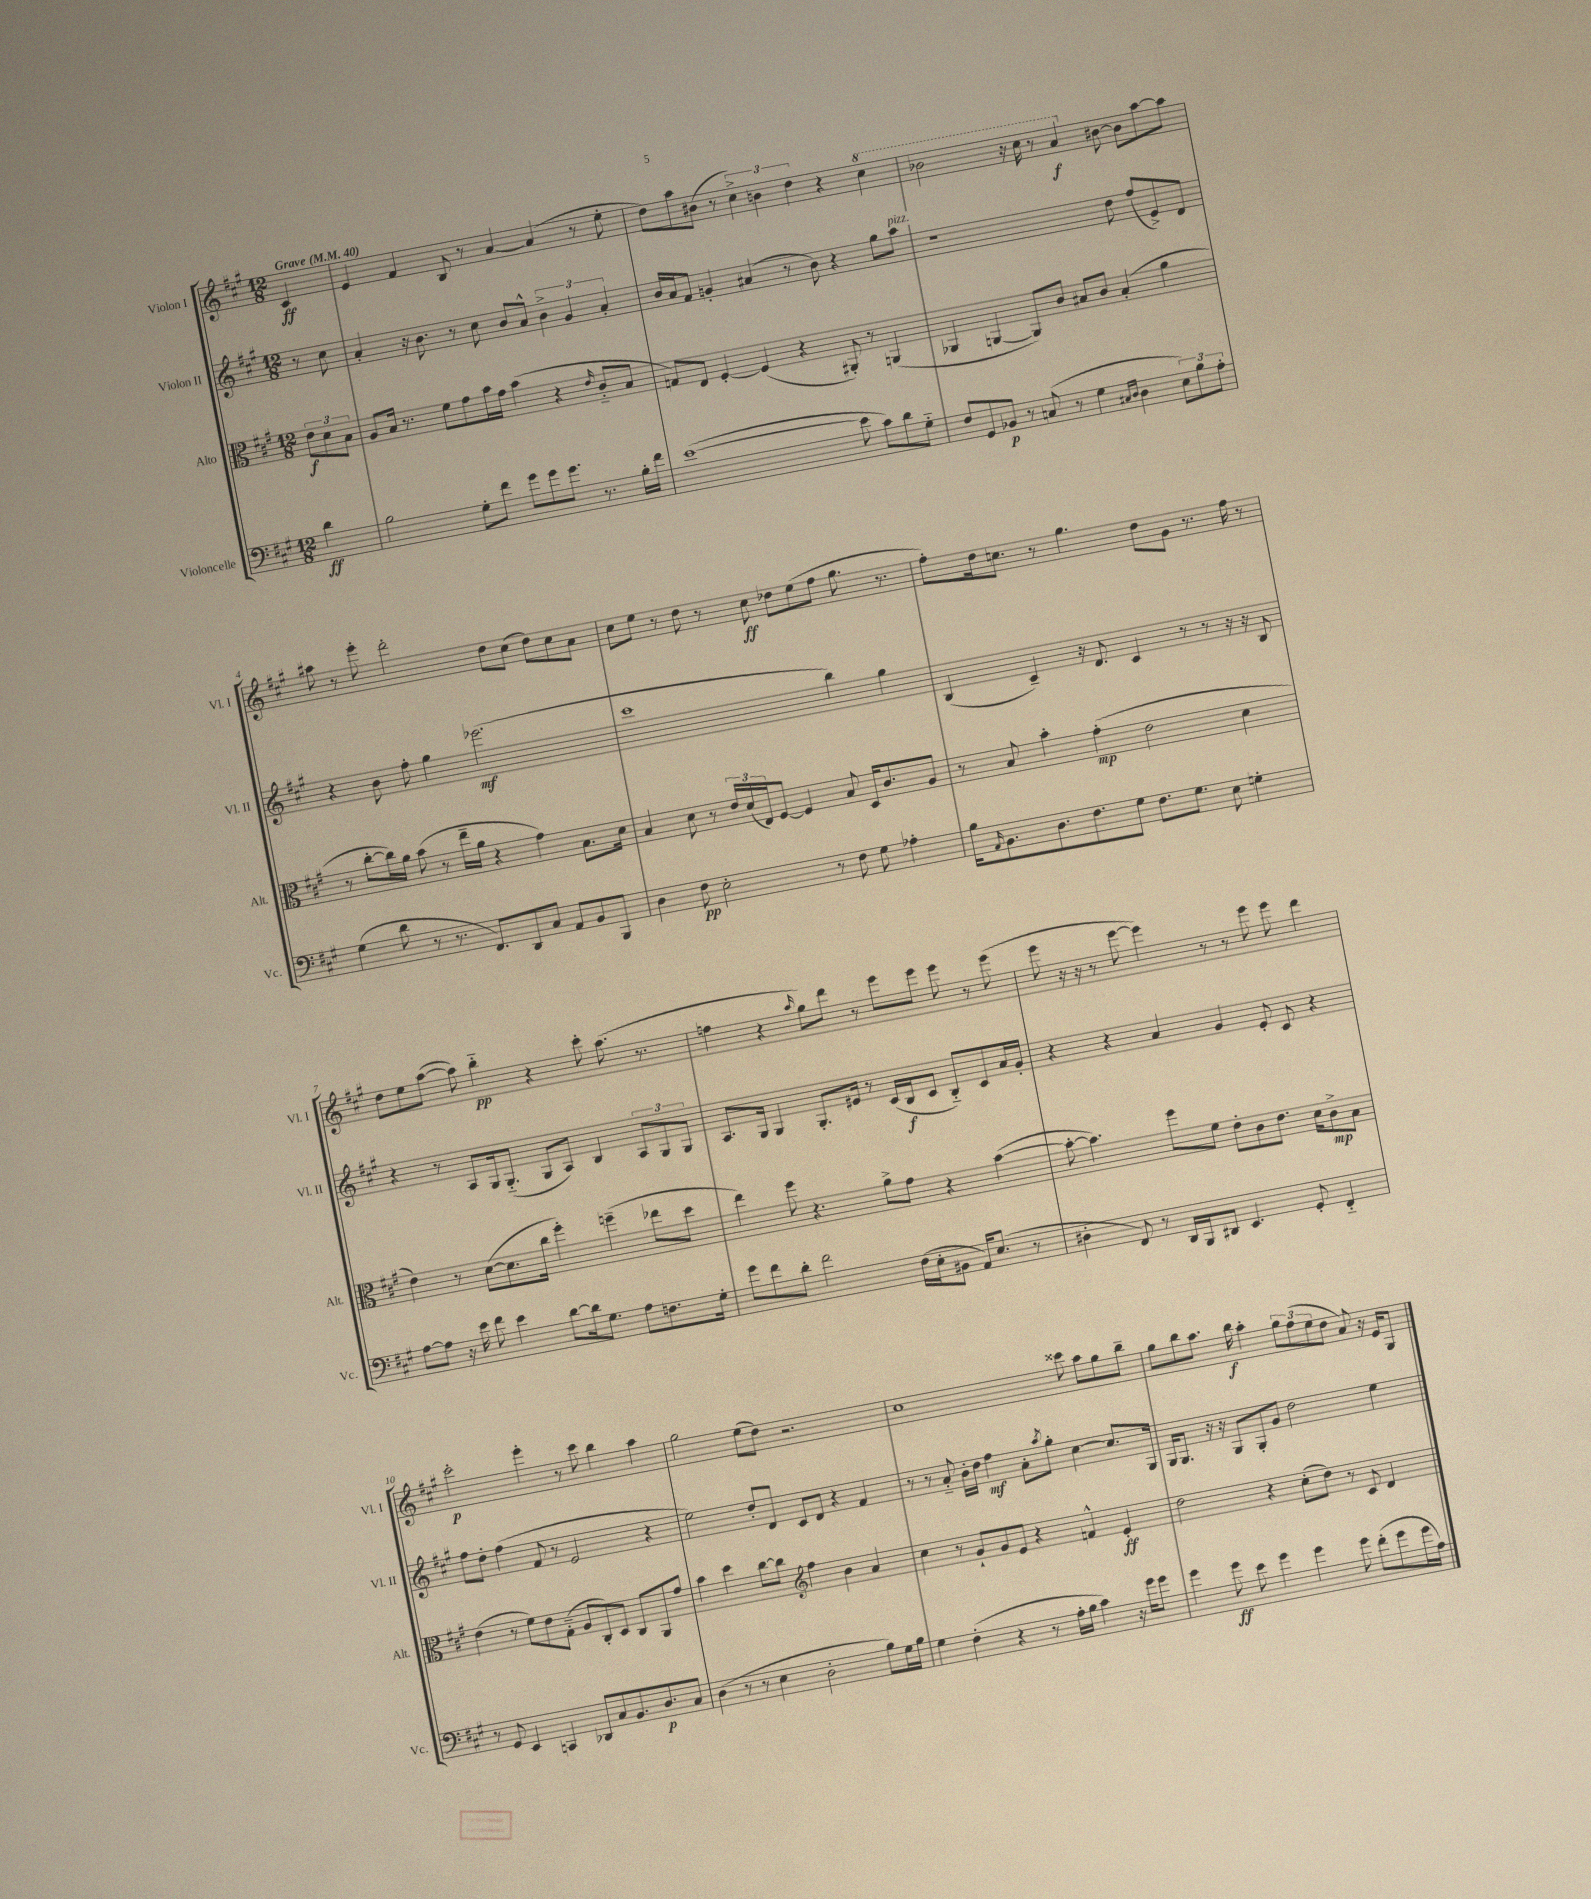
<<
\new StaffGroup <<
\new Staff = "s0" \with { instrumentName = "Violon I" shortInstrumentName = "Vl. I" } {
    \clef treble \key a \major \numericTimeSignature \time 12/8 \partial 4 \tempo "Grave" 4 = 40
    cis'4\ff |
    e'4 fis'4 b8 r8 a'4~ a'4( r8 e''8-. |
    d''8) a''8 bis'8( r8 \tuplet 3/2 { cis''4->) b'4 d''4 } r4 \ottava #1 cis'''4 |
    bes''2 r16 cis'''16 r8 a''4\f \ottava #0 bis'8~ bis'8 a''8~ a''8 |
    ais''8 r8 e'''8-. d'''2-. d''8 cis''8( d''8) cis''8 a'8 |
    cis''8 e''8 r8 d''8 r8 cis''8\ff des''8 e''8( fis''8 gis''8. r8. |
    fis''8-.) d''16 c''8. r8 gis''4. d''8 gis'8 r8. fis''16 r8 |
    d''8 e''8 a''8~( a''8) b''4-_\pp r4 cis'''8-. a''8.( r8. |
    f''4 r4 \grace { a''16 } gis''8) d'''8 r8 e'''8 e'''8 e'''8 r8 e'''8( |
    e'''8 r16 r16 r8 e'''8~ e'''4) r8 r8 e'''8 e'''8 d'''4 |
    cis'''2-.\p e'''4-. r8 cis'''8 b''4 a''4 |
    gis''2 e''8( d''8) r2. |
    cis''1 cisis'''8 a''8 gis''8 b''8-- |
    gis''8 b''8 a''8. b''16\f a''4-. \tuplet 3/2 { gis''8 fis''8( e''8 } d''8 a'8) r16 e'16 gis8 \bar "|." |
}
\new Staff = "s1" \with { instrumentName = "Violon II" shortInstrumentName = "Vl. II" } {
    \clef treble \key a \major \numericTimeSignature \time 12/8 \partial 4
    r8 cis''8 |
    a'4-. r16 b'8. r8 cis''8 b'8 a'8-^ \tuplet 3/2 { b'4-> gis'4 a'4-. } |
    b'16 a'16 fis'8 g'4-. ais'4( r8 b'8) r4 gis''8 a''8^\markup { \italic "pizz." } |
    r1 d''8 fis''8( e'8->) d'8 |
    r4 b'8 fis''8-. gis''4 ees'''2.\mf( |
    cis'''1 b''4) gis''4 |
    b4( cis'4--) r16 d'8. cis'4 r8 r8 r16 r16 b8 |
    r4 r8 a8 gis16 gis8.-_( gis8 a8) b4 \tuplet 3/2 { a8 gis8 gis8 } |
    a8. gis16 gis4 gis8.-. eis'16 r8 cis'16( b16\f cis'8 b8-_) cis'8 a'16 gis'16-. |
    r4 r4 a'4 gis'4 e'8-. cis'8 r4 |
    fis''8 d''8-. fis''4( fis'8 r8 e'2 r4 |
    e''2) d''8-. d'8 cis'8 d'8 r4 fis'4 |
    r8 r8 a'8-_ b'16-. d''16 fis''4\mf a'8-. \acciaccatura { a''8 } gis''8-. cis''4~ cis''8. gis16 |
    gis16 gis8. r16 r16 gis8 gis8-. gis'8 d''2 e''4 \bar "|." |
}
\new Staff = "s2" \with { instrumentName = "Alto" shortInstrumentName = "Alt." } {
    \clef alto \key a \major \numericTimeSignature \time 12/8 \partial 4
    \tuplet 3/2 { e'8\f d'8 b8 } |
    a8 b16 r8. fis'8 gis'8 b'16 gis'16 b'4( r4 \grace { e'16 } cis'8-_ b8 |
    g8) e8 fis4~-. fis4( r4 ais,8-.) r8 a,4( |
    aes,4 a,4~ a,8) cis'8 bis8 cis'8 bis4-.( a'4 |
    r8 cis''8~-. cis''16) a'16 b'8( r8 e''16-- a'16 r4 gis'4) b8. d'16 |
    b4 d'8 r8 \tuplet 3/2 { e'16 d'16( e16) } fis8~ fis4 b8 d16 cis'8. a8 |
    r8 b8 b'4-. gis'4-.\mp( e'2 d'4 |
    e'4) r8 d'8~( d'8. cis''16 fis''4-.) f''4--( ees''8 d''8 |
    e''4) fis''8 r4. a'8-> gis'8 r4 b'4~( |
    b'8~-. b'4.) fis''8 fis'8 e'8-. cis'8 e'8. d'16 cis'8->\mp b8 |
    e'4( r8 fis'8) e'8 gis8-_( a8 cis8-.) d8 cis8 a,8 gis'8 |
    b'4 d''4 cis''8~ cis''8 \clef treble fis''4 b'4 a'4 |
    cis''4 r8 gis'8-! gis'8 e'8 r4 f'4-^ e'4-.\ff |
    d''2 r4 cis''8-.( d''8) r8 cis'8 d'4 \bar "|." |
}
\new Staff = "s3" \with { instrumentName = "Violoncelle" shortInstrumentName = "Vc." } {
    \clef bass \key a \major \numericTimeSignature \time 12/8 \partial 4
    d'4\ff |
    b2 gis8-. fis'8 gis'8 gis'8 gis'8. r8. b16-. fis'16 |
    e'1~( e'8 cis'8) d'8 gis8-_ |
    fis8 gis,8 bes,8\p r8 c8( r8 gis4 \grace { cis16 d16 } d4 \tuplet 3/2 { e8) b8 a8-. } |
    gis4( d'8 r8 r8. fis,8.) d,8 cis8 a,8 b,8 b,,8 |
    d4 fis8\pp e2-. r8 fis8 gis8 aes4-. |
    b16 \grace { a,16 } b,8. d8. fis8. gis8 fis8. gis8. e8 g4-. |
    a8~ a8 r16 e'16 fis'8 e'4 d'8~ d'16 gis8. a8 f8. gis16-. |
    gis'8 fis'8 d'8-. fis'2 fis16( e16-. bis,8 a,16) e8.( r8 |
    dis4-. fis,8) r8 d,16 b,,16 dis,8 e,4. gis,8-. fis,4-_ |
    r8 gis,8 e,4 c,4 des,8 cis8 b,8. d8.\p cis8 |
    d4( r8 r8 e4 d2-. b8) gis16 b16 |
    gis4 fis4-.( r4 r8 a16-. b16 cis'4) r16 gis'16 gis'8 |
    gis'4 gis'8\ff e'8 gis'4 gis'4 gis'8 fis'8-.( gis'8 gis'16 a16) \bar "|." |
}
>>
>>
